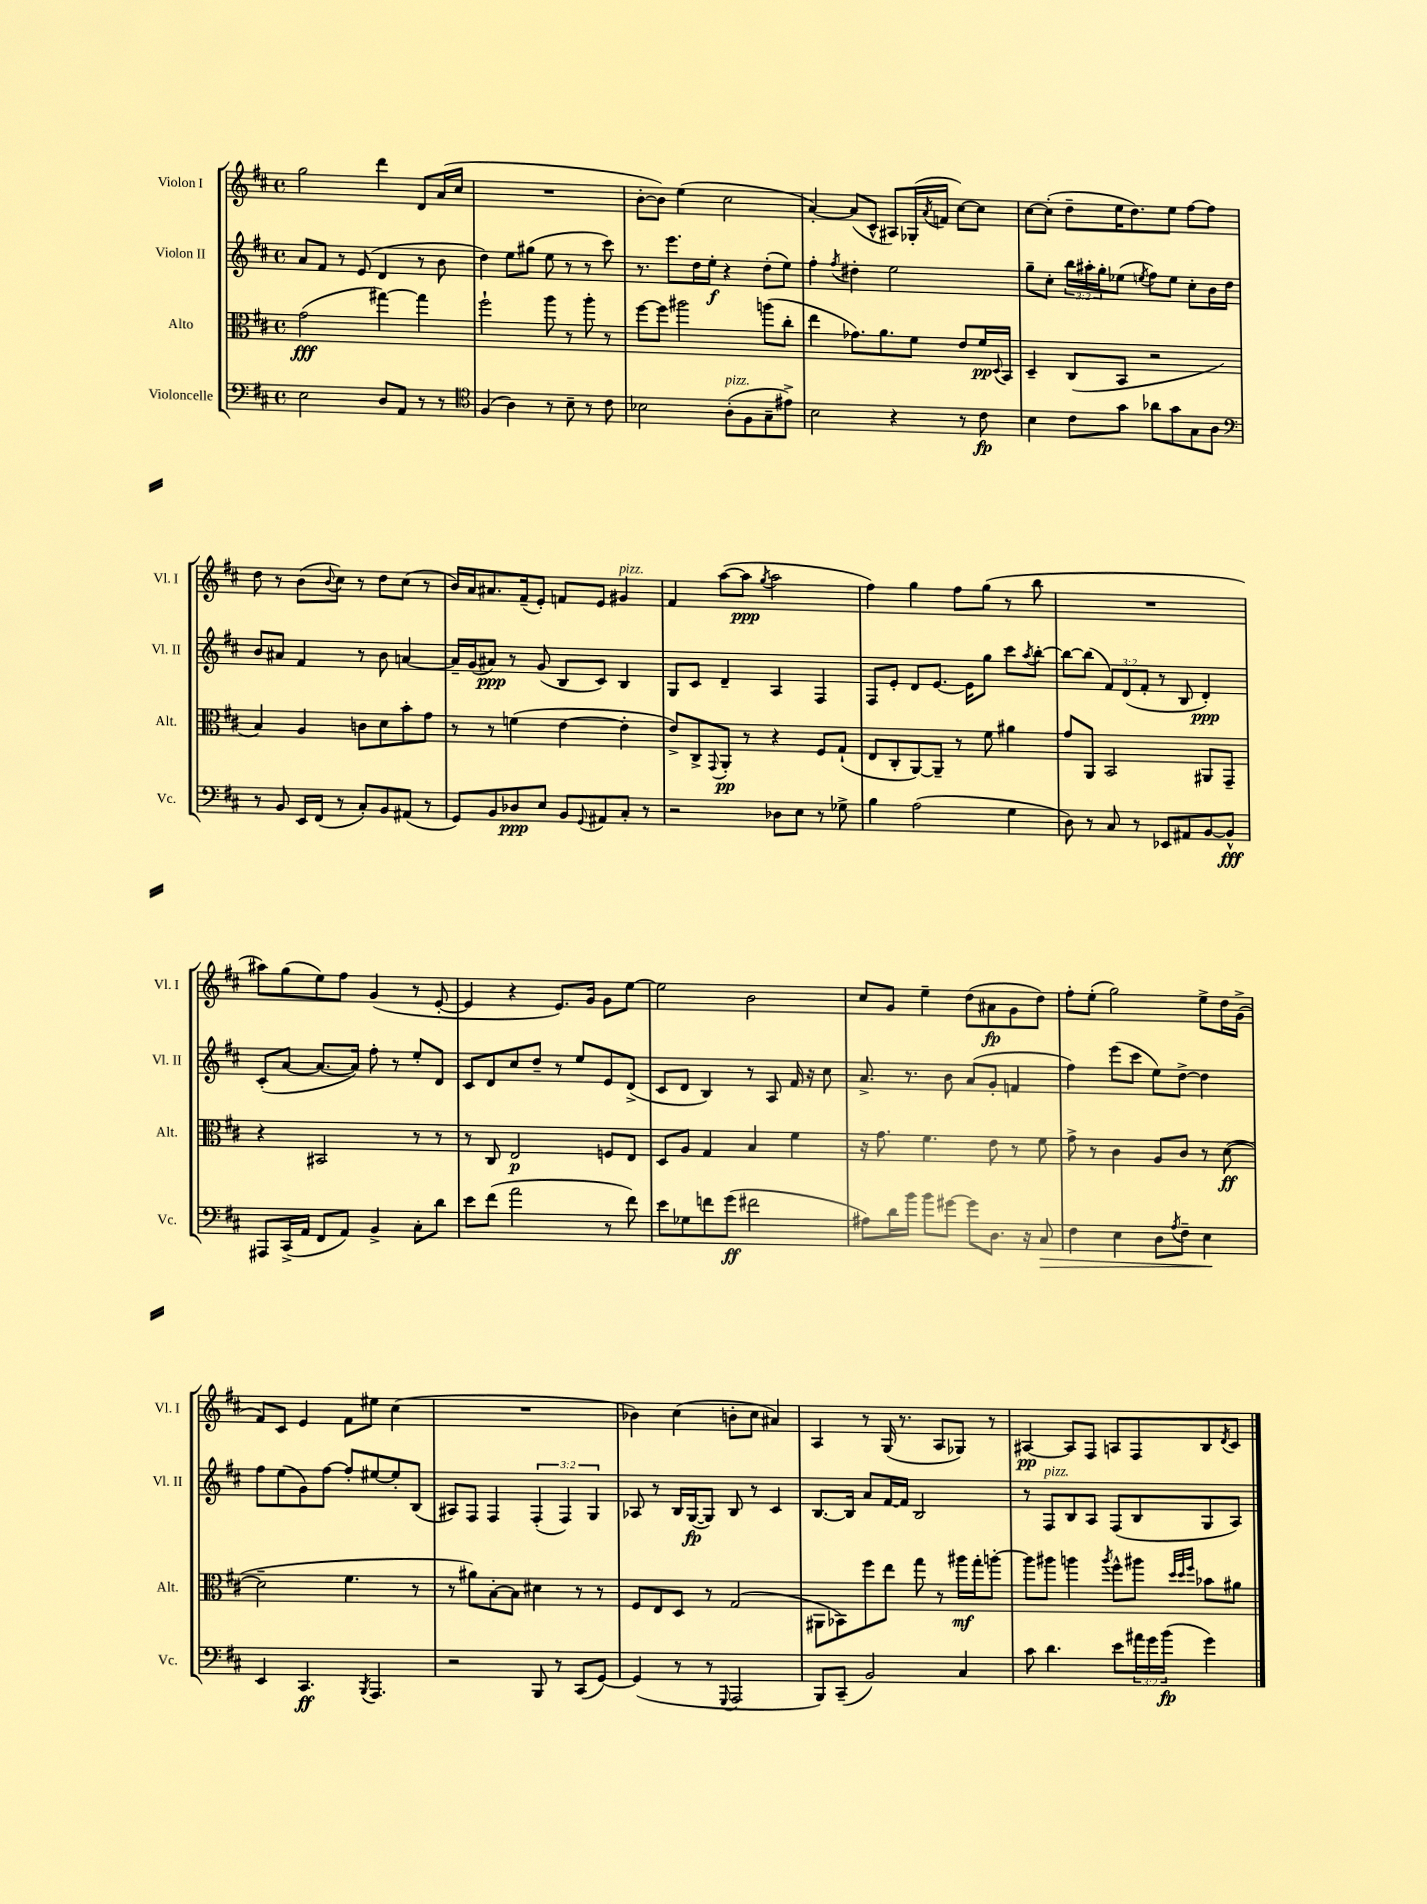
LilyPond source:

<<
\new StaffGroup <<
\new Staff = "s0" \with { instrumentName = "Violon I" shortInstrumentName = "Vl. I" } {
    \clef treble \key d \major \defaultTimeSignature \time 4/4
    g''2 d'''4 d'8 a'16( cis''16 |
    R1 |
    b'8~-. b'8) e''4( cis''2 |
    a'4~-.) a'8( cis'8-^ ais8) ges16-.( \acciaccatura { a'8 } f'16 cis''8~) cis''8 |
    cis''8~ cis''8-.( d''8-- e''16 d''8.) e''8 fis''8~ fis''8 |
    d''8 r8 b'8( \appoggiatura { b'8 } cis''8) r8 d''8 cis''8( r8 |
    b'16) a'16 ais'8. fis'16--( e'8-.) f'8 e'8 gis'4^\markup { \italic "pizz." } |
    fis'4 a''8~( a''8\ppp \acciaccatura { g''8 } a''2 |
    fis''4) g''4 fis''8 g''8( r8 b''8 |
    R1 |
    ais''8) g''8( e''8) fis''8 g'4( r8 e'8~-. |
    e'4 r4 e'8.) g'16 g'8 e''8~ |
    e''2 b'2 |
    cis''8 g'8 e''4-- d''8( ais'8\fp g'8 d''8) |
    fis''8-. e''8-.( g''2) e''8-> d''16 g'16->( |
    fis'8) cis'8 e'4 fis'8 eis''8 cis''4( |
    R1 |
    bes'4) cis''4( b'8-. cis''8 ais'4) |
    a4 r8 g16( r8. a8 ges8) r8 |
    ais4~\pp ais8 fis8 a8 fis8 b8 \acciaccatura { d'8 } cis'8 \bar "|." |
}
\new Staff = "s1" \with { instrumentName = "Violon II" shortInstrumentName = "Vl. II" } {
    \clef treble \key d \major \defaultTimeSignature \time 4/4 \override Staff.TupletNumber.text = #tuplet-number::calc-fraction-text
    a'8 fis'8 r8 e'8( d'4 r8 b'8 |
    d''4) e''8 gis''8( e''8 r8 r8 cis'''8) |
    r8. e'''8. d''16 e''16-.\f r4 d''8-.( e''8) |
    fis''4-. \acciaccatura { fis''8 } dis''4-. e''2 |
    g''8-- cis''8-. \tuplet 3/2 { b''16 ais''16-. g''16-. } ees''8( \acciaccatura { e''8 } fis''8) e''8 cis''8-. b'16 d''16 |
    b'8 ais'8 fis'4 r8 b'8 a'4~ |
    a'16-- g'16( ais'8\ppp) r8 g'8( b8 cis'8) b4 |
    g8 cis'8 d'4-- a4 fis4 |
    fis8 e'8-. d'8 e'8.~ e'16 g''8 cis'''8 \acciaccatura { a''8 } b''8~-. |
    b''8~ b''8( \tuplet 3/2 { fis'8) d'8( fis'8-. } r8 b8 d'4-.\ppp) |
    cis'8-.( a'8~ a'8.~ a'16) fis''8-. r8 e''8-. d'8 |
    cis'8 d'8 cis''8 d''8-- r8 e''8 e'8 d'8->( |
    cis'8 d'8 b4) r8 a8 fis'16 r16 cis''8 |
    a'8.-> r8. b'8 a'8( g'8-. f'4 |
    fis''4) e'''8( cis'''8 e''8) d''8~-> d''4 |
    fis''8 e''8( g'8) fis''8~ fis''8-. eis''8~ eis''8-. b8( |
    ais8) fis8 fis4 \tuplet 3/2 { fis4-.( fis4) g4 } |
    aes8 r8 b16 g16~\fp( g8) b8 r8 cis'4 |
    b8.~ b16 a'8 fis'16~ fis'16 b2 |
    r8 fis8^\markup { \italic "pizz." } b8 a8 fis8( b8 g8 a8) \bar "|." |
}
\new Staff = "s2" \with { instrumentName = "Alto" shortInstrumentName = "Alt." } {
    \clef alto \key d \major \defaultTimeSignature \time 4/4
    g'2\fff( gis''4~) gis''4 |
    fis''2-! a''8 r8 a''8-. r8 |
    fis''8~ fis''8 ais''2 a''8( cis''8-. |
    e''4 ges'8.) a'8. fis'8 e'8 fis'16\pp \appoggiatura { d8 } b,16 |
    d4-- cis8( b,8 r2 |
    b4) a4 c'8 d'8 b'8-. g'8 |
    r8 r8 f'4( e'4~ e'4-. |
    e'8->) cis8-> \appoggiatura { g,8 } a,8-.\pp r8 r4 fis8 g8-!( |
    e8 cis8-. a,8~) a,8-- r8 fis'8 ais'4 |
    g'8 a,8 b,2 ais,8 g,8-- |
    r4 bis,2 r8 r8 |
    r8 cis8 e2\p f8 e8 |
    d8 a8 g4 b4 fis'4 |
    r16 g'8. fis'4. e'8 r8 fis'8 |
    g'8-> r8 cis'4 a8 cis'8 r8 d'8~\ff( |
    d'2-- fis'4. r8 |
    r8 ais'8) b8~-. b8 dis'4 r8 r8 |
    fis8 e8 d8 r8 g2( |
    ais,8 bes,8) fis''8 e''8 g''8 r8 ais''16\mf g''16-. a''8~-. |
    a''8 ais''8 a''4 \acciaccatura { a''8 } fis''8-^ ais''8 \grace { d''32 d''32 fis''32 } bes'8 ais'8 \bar "|." |
}
\new Staff = "s3" \with { instrumentName = "Violoncelle" shortInstrumentName = "Vc." } {
    \clef bass \key d \major \defaultTimeSignature \time 4/4 \override Staff.TupletNumber.text = #tuplet-number::calc-fraction-text
    e2 d8 a,8 r8 r8 |
    \clef tenor fis4( a4) r8 b8-- r8 cis'8 |
    bes2 a8-.^\markup { \italic "pizz." }( fis8 g8-- eis'8->) |
    b2 r4 r8 cis'8\fp |
    b4 cis'8 g'8 aes'8 g'8 g8 a8 |
    \clef bass r8 b,8 e,16 fis,16( r8 cis8-.) b,8 ais,8( r8 |
    g,8) b,8 des8\ppp e8 b,8 \appoggiatura { g,8 } ais,8 cis8-. r8 |
    r2 des8 e8 r8 ges8-> |
    b4 a2( g4 |
    d8) r8 cis8 r8 ees,8 ais,8 b,8~ b,8-^\fff |
    ais,,8 cis,16->( a,16 fis,8 a,8) b,4-> cis8-. d'8 |
    e'8 fis'8( a'2 r8 fis'8) |
    e'8 ges8 f'8 g'8\ff( fis'2 |
    ais8) d'16 b'16 b'8 gis'8~ gis'8 d8. r16 cis8\> |
    fis4 e4 d8 \acciaccatura { a8 } fis8-- e4\! |
    e,4 cis,4.\ff \acciaccatura { b,,8 } a,,4. |
    r2 b,,8 r8 cis,8( g,8~) |
    g,4( r8 r8 \appoggiatura { g,,8 } a,,2 |
    b,,8) cis,8--( b,2) cis4 |
    cis'8 d'4. e'8 \tuplet 3/2 { ais'16 g'16 b'16\fp( } g'4) \bar "|." |
}
>>
>>
\layout { \context { \Score \remove "Bar_number_engraver" } }
